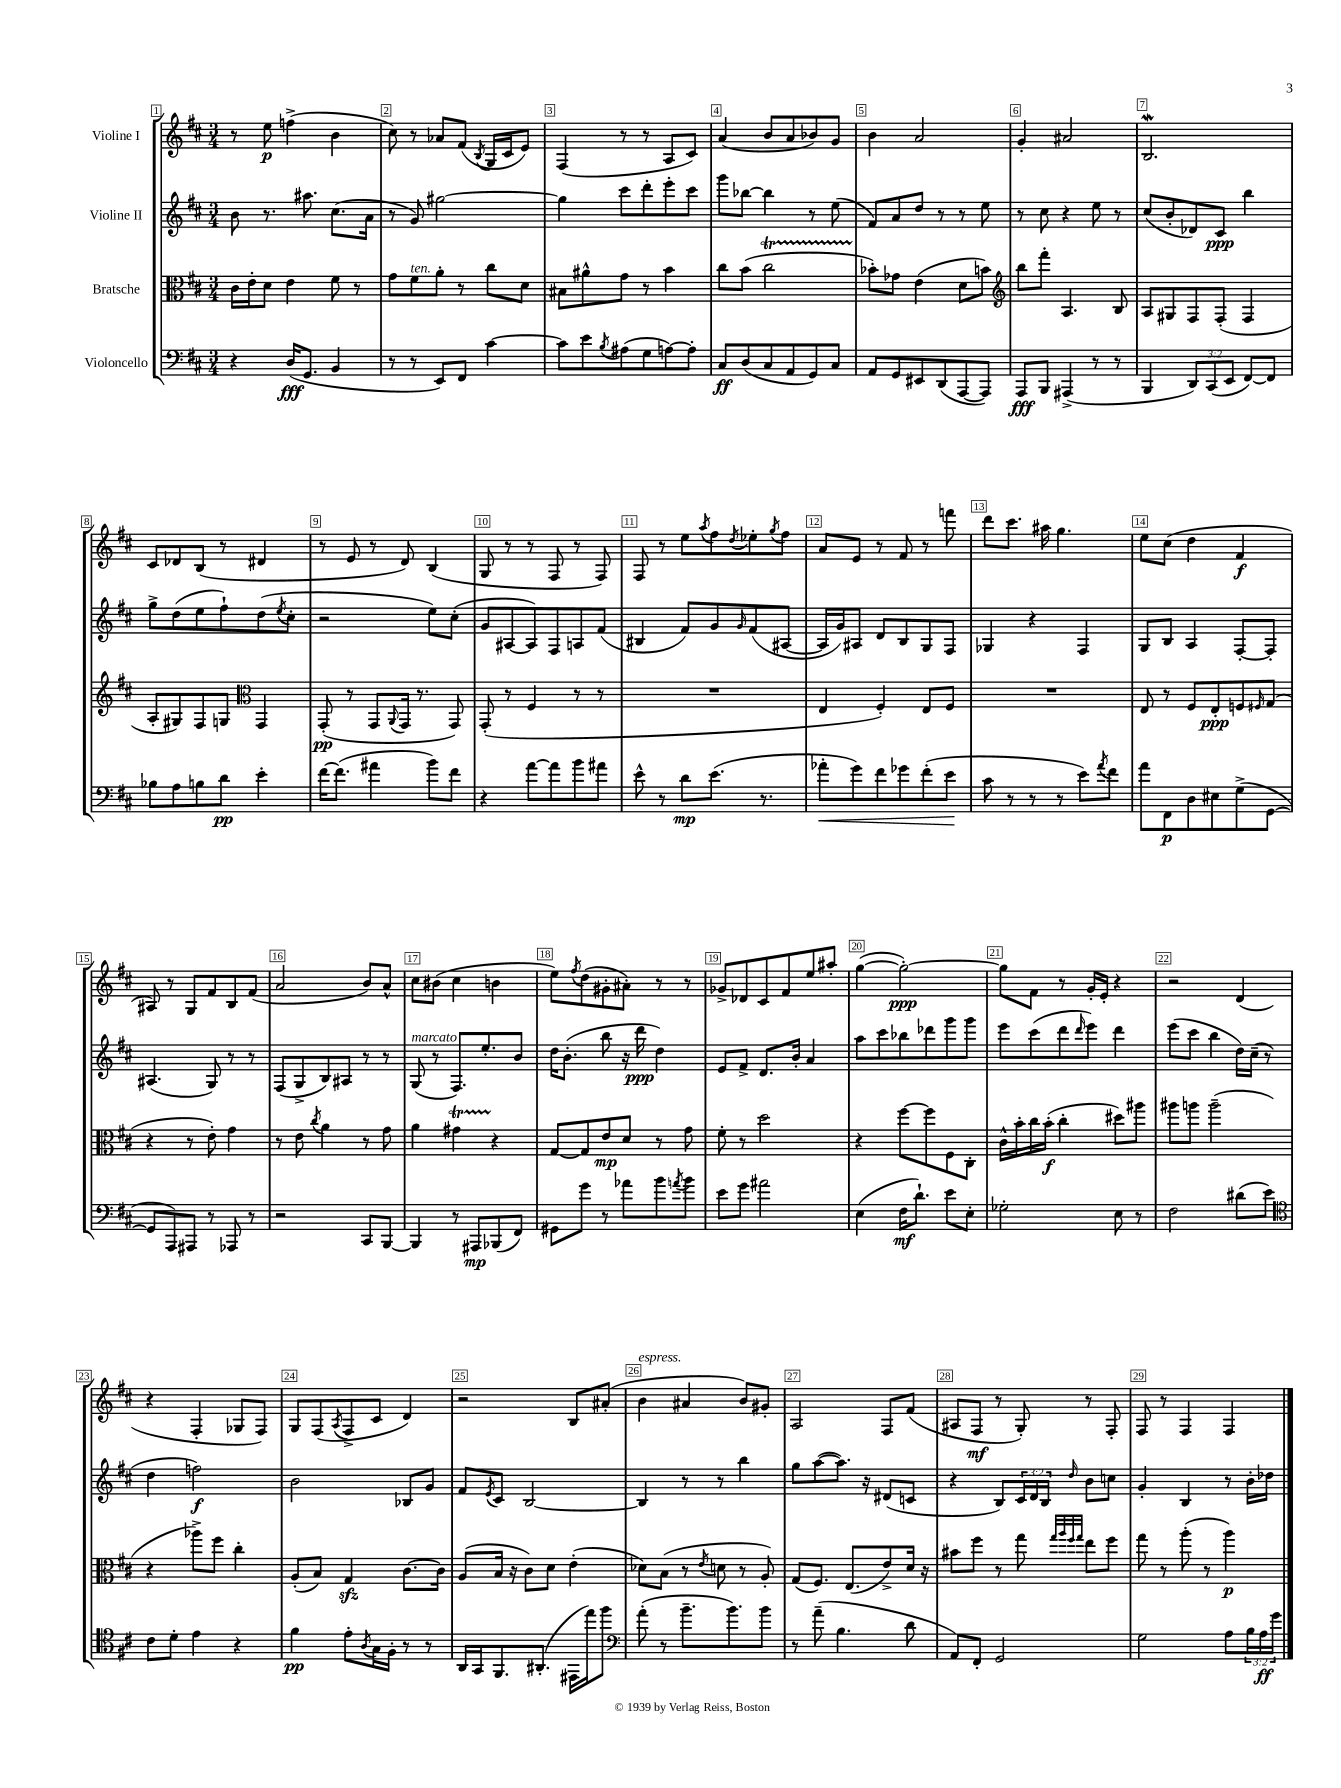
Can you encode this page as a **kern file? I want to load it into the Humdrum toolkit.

**kern	**kern	**kern	**kern
*staff4	*staff3	*staff2	*staff1
*clefF4	*clefC3	*clefG2	*clefG2
*k[f#c#]	*k[f#c#]	*k[f#c#]	*k[f#c#]
*M3/4	*M3/4	*M3/4	*M3/4
4r	16c#	8b	8r
.	16e'	.	.
.	8d	8.r	8ee
(16D	4e	.	(4ff^
8.GG	.	8.aa#	.
4BB	8f#	(8.cc#	4b
.	8r	.	.
.	.	16a	.
=	=	=	=
8r	8g	8r	8cc#)
8r	8f#	8g)	8r
8EE)	8a'	[2gg#	8a-
8FF#	8r	.	(8f#
.	.	.	8qB
[4c#	8cc#	.	16G
.	.	.	16c#
.	8d	.	8e)
=	=	=	=
8c#]	8B#	4gg#]	(4F#
8e	8a#^^	.	.
8qB	.	.	.
(8A#	8g	8ccc#	8r
8G	8r	8ddd'	8r
[8A)	4b	8eee'	8A
8A']	.	8ccc#	8c#)
=	=	=	=
8C#	8cc#	8ggg	(4a
(8D	(8b	[8bb-	.
8C#	2cc#	4bb-]	8b
8AA	.	.	8a
8GG)	.	8r	8b-)
8C#	.	(8ee	8g
=	=	=	=
8AA	8b-')	8f#)	4b
8GG	8g-	8a	.
8EE#	(4e	8dd	2a
(8DD	.	8r	.
[8AAA	8d	8r	.
8AAA])	8b)	8ee	.
=	=	=	=
*	*clefG2	*	*
8AAA	8bb	8r	4g'
8BBB	8fff#'	8cc#	.
(4AAA#^	4.A	4r	2a#
8r	.	8ee	.
8r	8B	8r	.
=	=	=	=
4BBB	8A	(8cc#	2.B
.	8G#	8b'	.
12DD)	8F#	8d-)	.
(12CC#	.	.	.
.	(8F#'	8c#	.
12EE	.	.	.
[8FF#)	4F#	4bb	.
8FF#]	.	.	.
=	=	=	=
8B-	8A'	8gg^	8c#
8A	8G#)	(8dd	8d-
8B	8F#	8ee	(8B
8d	8G	8ff#`)	8r
*	*clefC3	*	*
4e'	4GG	(8dd	4d#
.	.	8qee	.
.	.	8cc#'	.
=	=	=	=
[16f#	(8GG'	2r	8r
(8.f#]	.	.	.
.	8r	.	8e
4a#	8GG	.	8r
.	8qqAA	.	.
.	16GG	.	8d)
.	8.r	.	.
8b)	.	8ee)	(4B
8f#	8GG)	(8cc#'	.
=	=	=	=
4r	(8GG'	8g	8G
.	8r	[8A#	8r
[8a	4F#	8A#])	8r
8a]	.	8F#	8F#
8b	8r	8A	8r
8a#	8r	(8f#	8F#)
=	=	=	=
8e^^	2.r	4B#	8F#
8r	.	.	8r
8d	.	8f#)	8ee
.	.	.	8qaa
(8.e	.	8g	8ff#
.	.	16qqg	8qdd
.	.	(8f#	8ee-'
8.r	.	.	.
.	.	.	8qgg
.	.	[8A#	8ff#
=	=	=	=
8a-'	4E	16A#]	8a
.	.	16g)	.
8g)	.	8A#	8e
8f#	4F#')	8d	8r
8g-	.	8B	8f#
(8f#'	8E	8G	8r
8e	8F#	8F#	8fff
=	=	=	=
8c#	2.r	4G-	8ddd
8r	.	.	8.ccc#
8r	.	4r	.
.	.	.	16aa#
8r	.	.	4.gg
8e)	.	4F#	.
8qa	.	.	.
8f#	.	.	.
=	=	=	=
8a	8E	8G	8ee
8FF#	8r	8B	(8cc#
8D	8F#	4A	4dd
8E#	8E'	.	.
(8G^	8F	[8F#'	4f#
.	16qqF#	.	.
[8GG	(8G	8F#']	.
=	=	=	=
8GG]	4r	(4.A#	8A#)
8AAA)	.	.	8r
8AAA#	8r	.	8G
8r	8e')	8G)	8f#
8AAA-	4g	8r	8B
8r	.	8r	(8f#
=	=	=	=
2r	8r	(8F#	2a
.	8e	8G^	.
.	8qcc#	.	.
.	4a	8B)	.
.	.	8A#	.
8CC#	8r	8r	8b)
[8BBB	8g	8r	8a^^
=	=	=	=
4BBB]	4a	(8G	8cc#
.	.	8r	(8b#
8r	4g#	8.F#)	4cc#
8AAA#	.	.	.
.	.	8.ee'	.
(8BBB-	4r	.	4b
8FF#)	.	8b	.
=	=	=	=
8GG#	[8G	16dd	8ee)
.	.	(8.b'	.
.	.	.	8qff#
8g	8G]	.	(8dd
8r	8e	8bb	8g#'
8a-	8d	16r	8a#')
.	.	16ddd	.
8b	8r	4dd)	8r
8qa	.	.	.
8b	8g	.	8r
=	=	=	=
8e	8f#'	8e	8g-^
8g	8r	8f#^	8d-
2a#	2dd	8.d	8c#
.	.	.	8f#
.	.	16b'	.
.	.	4a	8ee
.	.	.	8aa#'
=	=	=	=
(4E	4r	8aa	([4gg
.	.	8ccc#	.
16F#	[8ff#	8bb-	2gg'_)
8.d`)	.	.	.
.	8ff#]	8ddd-	.
8e	8F#	8ggg	.
8E'	8C#'	8ggg	.
=	=	=	=
2G-'	16c#^^	8eee	8gg]
.	16b'	.	.
.	16cc#	(8ccc#	8f#
.	(16b'	.	.
.	4cc#'	8ddd	8r
.	.	16qqddd	.
.	.	8eee)	16g'
.	.	.	16e'
8E	8dd#)	4ddd	4r
8r	8aa#	.	.
=	=	=	=
2F#	8aa#	(8eee	2r
.	8aa	8ccc#	.
.	(2aa~	4bb	.
(8d#	.	16dd)	(4d
.	.	(16cc#~	.
8e)	.	8r	.
=	=	=	=
*clefC4	*	*	*
8c#	4r	4dd	4r
8d'	.	.	.
4e	8aa-^)	2ff)	4F#'
.	8ff#	.	.
4r	4cc#'	.	8G-
.	.	.	8F#)
=	=	=	=
4f#	(8A'	2b	8G
.	8B)	.	(8F#
.	.	.	8qA
8e'	4G	.	8F#^
8qA	.	.	.
16G	.	.	8c#
16F#'	.	.	.
8r	[8.c#	8B-	4d)
8r	.	8g	.
.	16c#]	.	.
=	=	=	=
16AA	(8A	8f#	2r
16GG	.	.	.
.	.	8qe	.
8.FF#	16B	8c#	.
.	16r	.	.
.	8c#)	[2B	.
(8.AA#'	.	.	.
.	8d	.	.
16EE#	(4e'	.	8B
16ee)	.	.	.
8ff#	.	.	(8a#'
=	=	=	=
*clefF4	*	*	*
(8a'	8d-)	4B]	4b
8r	(8B	.	.
8.b~	8r	8r	4a#
.	8qe	.	.
.	8d	8r	.
8.b)	.	.	.
.	8r	4bb	8b)
8b	8A')	.	8g#'
=	=	=	=
8r	(8G	8gg	2A
(8a~	8.F#)	([8aa	.
4.B	.	8.aa])	.
.	(8.E	.	.
.	.	16r	.
.	8e^)	(8d#	8F#
8d	16d	8c	(8f#
.	16r	.	.
=	=	=	=
8AA)	8b#	4r	8A#
8FF#'	8ff#	.	8F#
2GG	8r	8B)	8r
.	8gg	24c#	8G')
.	.	24d	.
.	.	24B	.
.	32qqgg	.	.
.	32qqaa	.	.
.	32qqff#	.	.
.	32qqgg	16qqdd	.
.	8ee	8b	8r
.	8ff#	8cc	8F#'
=	=	=	=
2G	8gg	4g'	8F#
.	8r	.	8r
.	(8aa'	4B	4F#
.	8r	.	.
8A	4aa)	8r	4F#
24B	.	16b'	.
24A	.	.	.
.	.	16dd-	.
24g	.	.	.
==	==	==	==
*-	*-	*-	*-
